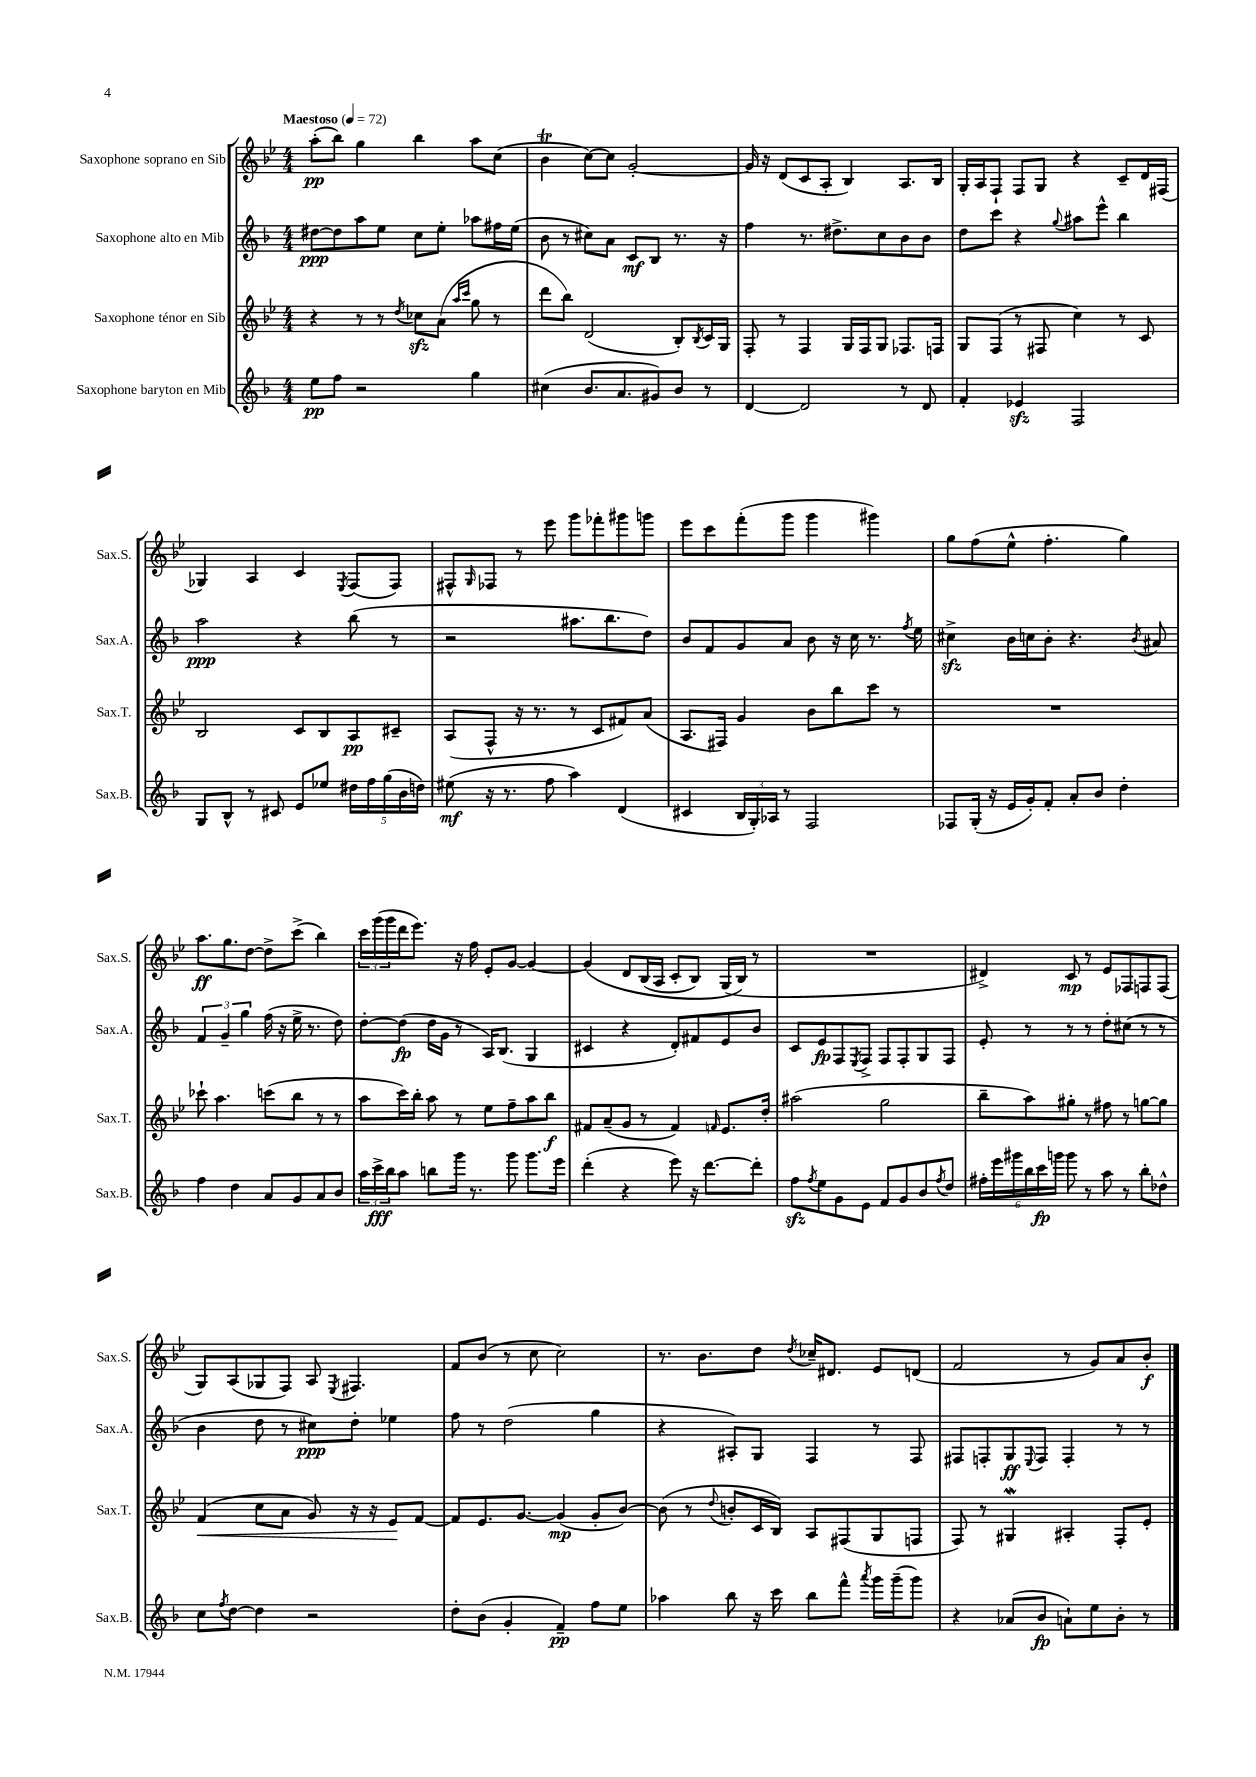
<<
\new StaffGroup <<
\new Staff = "s0" \with { instrumentName = "Saxophone soprano en Sib" shortInstrumentName = "Sax.S." } {
    \clef treble \key bes \major \numericTimeSignature \time 4/4 \tempo "Maestoso" 4 = 72
    a''8-.\pp( bes''8) g''4 bes''4 a''8 c''8( |
    bes'4\trill c''8~) c''8 g'2~-. |
    g'16 r16 d'8( c'8 a8-. bes4) a8. bes16 |
    g16-. a16 f8-! f8 g8 r4 c'8-- d'16 fis16( |
    ges4) a4 c'4 \acciaccatura { ees8 } f8( f8) |
    fis8-^ \grace { g16 } fes8 r8 ees'''8 g'''8 fes'''8-. gis'''8 g'''8 |
    ees'''8 c'''8 f'''8-.( g'''8 g'''4 gis'''4) |
    g''8 f''8( ees''8-^ f''4.-. g''4) |
    a''8.\ff g''8. d''8~ d''8-> c'''8->( bes''4) |
    \tuplet 3/2 { c'''16 g'''16( g'''16 } d'''16 ees'''8.) r16 f''16 ees'8-. g'8~ g'4~ |
    g'4\( d'8 bes16( a16 c'8-. bes8) g16( bes16\) r8 |
    R1 |
    dis'4->) c'8\mp r8 ees'8 fes8 f8 f8( |
    g8) a8( ges8 f8) a8 \acciaccatura { ees8 } fis4. |
    f'8 bes'8( r8 c''8 c''2) |
    r8. bes'8. d''8 \acciaccatura { d''8 } ces''16-- dis'8. ees'8 d'8( |
    f'2 r8 g'8) a'8 bes'8-.\f \bar "|." |
}
\new Staff = "s1" \with { instrumentName = "Saxophone alto en Mib" shortInstrumentName = "Sax.A." } {
    \clef treble \key f \major \numericTimeSignature \time 4/4
    dis''8~\ppp dis''8 a''8 e''8 c''8 e''8-. aes''8 fis''16 e''16( |
    bes'8 r8 cis''8) a'8 c'8\mf bes8 r8. r16 |
    f''4 r8. dis''8.-> c''8 bes'8 bes'8 |
    d''8 c'''8 r4 \appoggiatura { g''8 } ais''8 e'''8-^ bes''4 |
    a''2\ppp r4 bes''8( r8 |
    r2 ais''8. bes''8. d''8) |
    bes'8 f'8 g'8 a'8 bes'8 r16 c''16 r8. \acciaccatura { f''8 } e''16 |
    cis''4->\sfz bes'16 c''16 bes'8-. r4. \acciaccatura { bes'8 } ais'8 |
    \tuplet 3/2 { f'4 g'4-- g''4 } f''16( r16 e''16-> r8. d''8) |
    d''8~-. d''8\fp( d''16 g'16 r8 a16) bes8.( g4 |
    cis'4 r4 d'8-.) fis'8 e'8 bes'8 |
    c'8 e'8\fp f8 \acciaccatura { e8 } f8-> f8 f8-. g8 f8 |
    e'8-. r8 r8 r8 d''8-. cis''8( r8 r8 |
    bes'4 d''8 r8 cis''8\ppp) d''8-. ees''4 |
    f''8 r8 d''2( g''4 |
    r4 ais8-.) g8 f4 r8 f8 |
    fis8 f8-. g8\ff \appoggiatura { e8 } f8 f4-. r8 r8 \bar "|." |
}
\new Staff = "s2" \with { instrumentName = "Saxophone ténor en Sib" shortInstrumentName = "Sax.T." } {
    \clef treble \key bes \major \numericTimeSignature \time 4/4
    r4 r8 r8 \acciaccatura { d''8 } ces''8\sfz a'8( \grace { a''16 c'''16 } g''8 r8 |
    d'''8 bes''8) d'2( bes8-.) \acciaccatura { bes8 } c'16 g16 |
    f8-. r8 f4 g16 f16 g8 fes8. f16 |
    g8 f8( r8 fis8 c''4) r8 c'8 |
    bes2 c'8 bes8 a8\pp cis'8-- |
    a8( f8-^ r16 r8. r8 c'8 fis'8) a'8( |
    a8. fis16) g'4 bes'8 bes''8 c'''8 r8 |
    R1 |
    ces'''8-! a''4. c'''8( bes''8 r8 r8 |
    a''8 c'''16) bes''16-. a''8 r8 ees''8 f''8-- a''8 bes''8\f |
    fis'8 a'8--( g'8 r8 fis'4) \grace { f'16 } ees'8. d''16-. |
    ais''2( g''2 |
    bes''8-- a''8) gis''8-. r8 fis''8 r8 g''8~ g''8 |
    f'4\<( c''8 a'8 g'8) r16 r16 ees'8\! f'8~ |
    f'8 ees'8. g'8.~ g'4\mp( g'8-. bes'8~) |
    bes'8( r8 \appoggiatura { d''8 } b'8-. c'16 bes16) a8 fis8( g8 f8 |
    f8) r8 gis4\mordent ais4-. f8-. ees'8-. \bar "|." |
}
\new Staff = "s3" \with { instrumentName = "Saxophone baryton en Mib" shortInstrumentName = "Sax.B." } {
    \clef treble \key f \major \numericTimeSignature \time 4/4
    e''8\pp f''8 r2 g''4 |
    cis''4( bes'8. a'8. gis'8) bes'8 r8 |
    d'4~ d'2 r8 d'8 |
    f'4-. ees'4\sfz f2 |
    g8 bes8-^ r8 cis'8 e'8 ees''8 \tuplet 5/4 { dis''16 f''16 g''16( bes'16 d''16) } |
    eis''8\mf( r16 r8. f''8 a''4) d'4( |
    cis'4 \tuplet 3/2 { bes16 g16-.) aes16 } r8 f2 |
    fes8 g16-.( r16 e'16 g'16-.) f'8-. a'8-. bes'8 d''4-. |
    f''4 d''4 a'8 g'8 a'8 bes'8 |
    \tuplet 3/2 { a''16 c'''16->\fff bes''16 } a''8 b''8 g'''16 r8. g'''8 g'''8. e'''16 |
    d'''4-.( r4 e'''8) r16 d'''8.~ d'''8-. |
    f''8\sfz \acciaccatura { f''8 } e''8 g'8 e'8 f'8 g'8 bes'8 \acciaccatura { f''8 } d''8 |
    \tuplet 6/4 { fis''16-. e'''16 gis'''16 bes''16 c'''16\fp g'''16 } g'''8 r8 a''8 r8 bes''8-. des''8-^ |
    c''8 \acciaccatura { f''8 } d''8~ d''4 r2 |
    d''8-. bes'8( g'4-. f'4--\pp) f''8 e''8 |
    aes''4 bes''8 r16 c'''16 bes''8 f'''8-^ \acciaccatura { a'''8 } g'''16 g'''16--( g'''8) |
    r4 aes'8( bes'8\fp a'8-!) e''8 bes'8-. r8 \bar "|." |
}
>>
>>
\layout { \context { \Score \remove "Bar_number_engraver" } }
